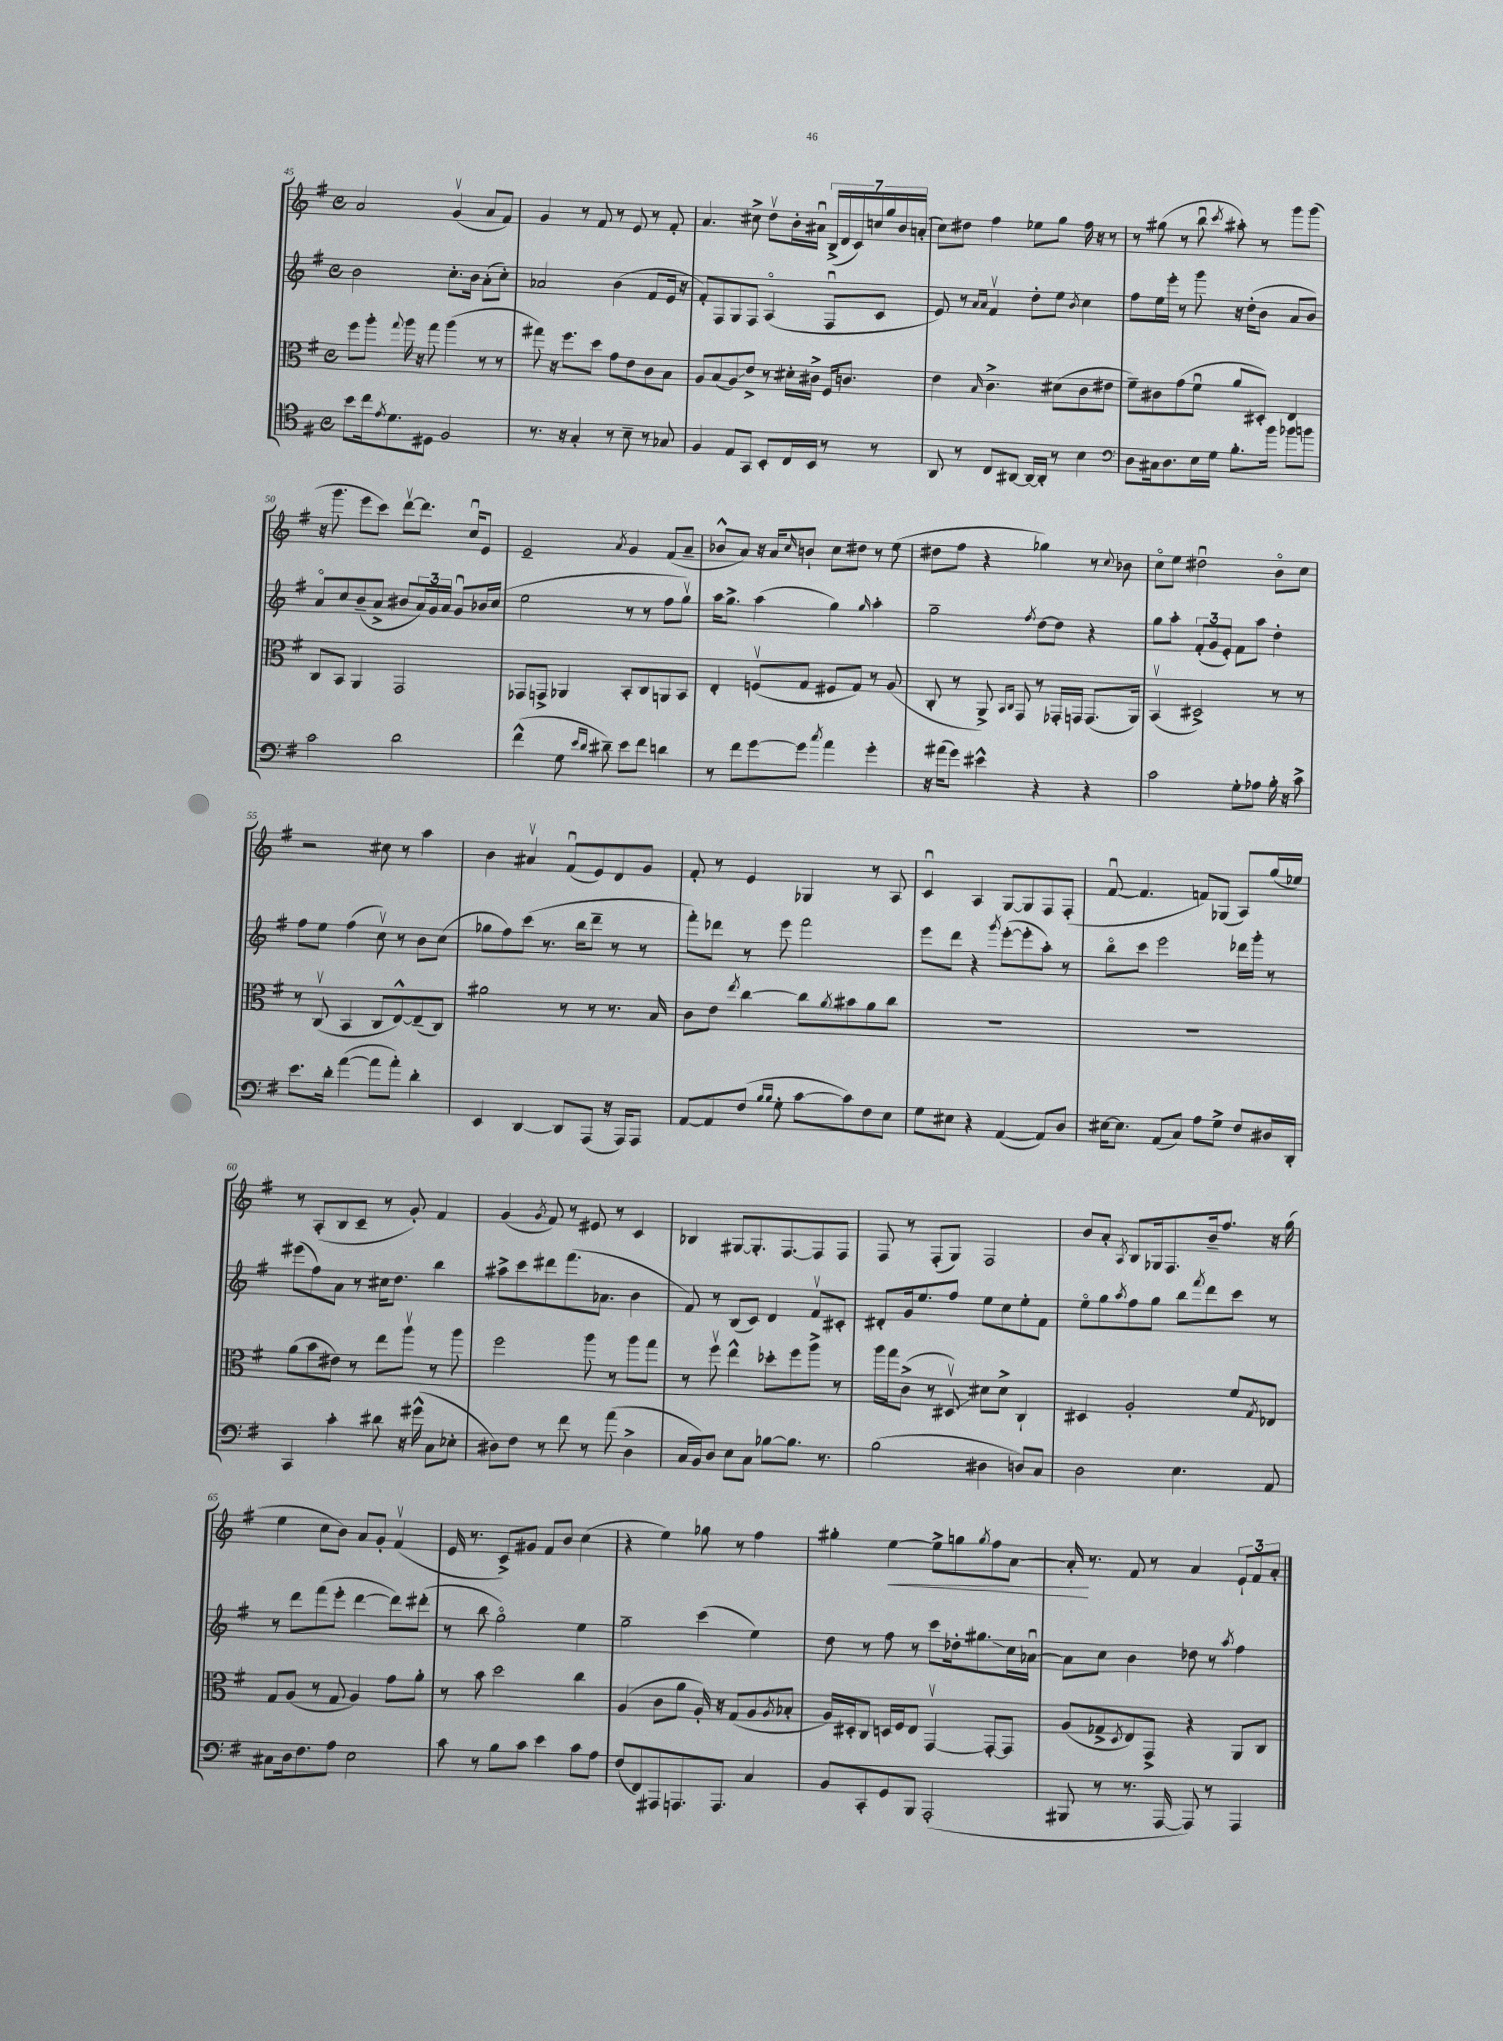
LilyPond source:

<<
\new StaffGroup <<
\new Staff = "s0" {
    \clef treble \key g \major \defaultTimeSignature \time 4/4
    a'2 g'4\upbow( a'8 fis'8) |
    g'4 r8 fis'8 r8 e'8 r8 fis'8-. |
    a'4. cis''8-> d''8\upbow b'16-. ais'16\downbow \tuplet 7/4 { b16->( d'16 c'16) c''16 g''16 b'16 a'16-.( } |
    c''8) dis''8 fis''4 ees''8 g''8 fis''16 r16 r8 |
    r8 gis''8( r8 b''8\downbow \acciaccatura { c'''8 } ais''8-.) r8 g'''8 g'''8( |
    r16 g'''8. e'''8 c'''8) d'''8~\upbow d'''8. c''16\downbow e'8 |
    e'2-- \acciaccatura { a'8 } g'4 fis'8( a'8-- |
    bes'8-^ a'8) r16 a'16 \grace { c''16 } b'8-! c''8 dis''8 r8 e''8( |
    dis''8 fis''8 r4 ges''4) r8 \appoggiatura { c''8 } bes'8 |
    c''8\flageolet e''8 dis''2\downbow b'8\flageolet c''8 |
    r2 cis''8 r8 a''4 |
    b'4 ais'4\upbow fis'8\downbow( e'8) d'8 g'8 |
    fis'8-. r8 e'4 ges4 r8 a8 |
    c'4\downbow a4 g8~ g8 fis8 fis8-.( |
    fis'8~\downbow fis'4. f'8) ges8( a8) g''16( ees''16) |
    r8 a8-.( b8 c'8-- r8 g'8-.) fis'4 |
    g'4( \acciaccatura { g'8 } fis'8) r8 eis'8 r8 c'4 |
    bes4 gis8~ gis8.-. fis8.~ fis8 fis8 |
    fis8 r8 fis8-.( g8) fis2 |
    b'8 a'8-. \acciaccatura { a8 } b8 ges16 fis8. b'16-- fis''8. r16 g''16( |
    e''4 c''8 b'8) a'8 g'8-. fis'4\upbow( |
    e'16 r8. c'8->) gis'8 fis'8 b'8 c''4( |
    r4 e''4) ges''8 r8 fis''4 |
    gis''4-. e''4~\< e''8-> g''8 \acciaccatura { g''8 } fis''8 a'8~ |
    a'16-.\! r8. fis'8 r8 a'4 \tuplet 3/2 { e'8-! fis'8 a'8-. } \bar "|." |
}
\new Staff = "s1" {
    \clef treble \key g \major \defaultTimeSignature \time 4/4
    b'2 c''8.-. b'16 a'8-.( c''8-.) |
    aes'2 b'4( fis'8 e'16 r16 |
    fis'8-.) fis8 g8 fis8 a4\flageolet( fis8\downbow c'8 |
    e'8) r8 \grace { a'16 a'16 } fis'4\upbow d''8-. e''8 \acciaccatura { b'8 } c''4 |
    fis''8 e''16 e'''16-. r8 g'''8 r16 d''16-.( b'8 a'8 b'8) |
    a'8\flageolet c''8 b'8--( a'8-> bis'8 \tuplet 3/2 { a'16) g'16 a'16 } g'8\downbow bes'16 c''16( |
    e''2 r8 r8 fis''8 g''8\upbow) |
    a''16 g''8.-> a''4( g''4) \grace { g''16 } a''4-. |
    g''2-- \acciaccatura { fis''8 } d''8~ d''8 r4 |
    g''8 a''8-. \tuplet 3/2 { fis'8-.( g'8 e'8-.) } fis'8 a''8 d''4-. |
    fis''8 e''8 fis''4( c''8\upbow) r8 b'8 c''8( |
    ges''8 fis''8) c'''8( r8. b''16 d'''8-- r8 r8 |
    fis'''8-.) des'''8 r8 e'''8 fis'''2 |
    e'''8 d'''8 r4 \acciaccatura { g'''8 } e'''8~-.( e'''8-. a''8-.) r8 |
    b''8\flageolet c'''8 e'''2 des'''16 g'''16-. r8 |
    eis'''8( fis''8) a'8 r8 cis''16 d''8. b''4 |
    ais''8-> c'''8 dis'''8 fis'''8.( aes'8. b'4 |
    fis'8) r8 b8( c'8) d'4 fis'8\upbow cis'8-. |
    dis'8-. g'16 e''8. fis''8 e''8 c''8 e''8-. fis'8 |
    e''8\flageolet g''8 \acciaccatura { a''8 } fis''8 g''8 b''8 \acciaccatura { fis'''8 } d'''8 c'''8 r8 |
    r8 d'''8 fis'''8( e'''8-. d'''4~ d'''8) dis'''8-.( |
    r8 b''8 g''2\flageolet) e''4 |
    g''2-- c'''4( e''4) |
    d''8 r8 fis''8 r8 c'''8 des''16-. gis''8.\glissando c''16 aes'16~\downbow |
    aes'8 c''8 b'4 des''8 r8 \acciaccatura { a''8 } fis''4 \bar "|." |
}
\new Staff = "s2" {
    \clef alto \key g \major \defaultTimeSignature \time 4/4
    fis''8 a''8-. \appoggiatura { g''8 } a''16 r16 g''8 a''4( r8 r8 |
    gis''8) r16 fis''8. d''8 g'8 e'8 c'8 b8 |
    a8 b8( a8\glissando) e'8-> r8 dis'16-. cis'16-> fis16 c'8. |
    e'4 \grace { b16 } c'4.-> dis'8( c'8 eis'8 |
    fis'8--) cis'8 g'8( fis'8\downbow a'8 dis8-.) e4 |
    c8 b,8 a,4 g,2 |
    ges,8 g,8-> aes,4 b,8-. c8 a,8 b,8 |
    e4-. f8\upbow( g8 fis8 g8) r8 a8( |
    c8-. r8 a,8->) \grace { b,16 c16 } g,8 r8 ges,16-. g,16 g,8.( a,16) |
    b,4\upbow( dis2->) r8 r8 |
    r8 c8\upbow( b,4 c8 e8~-^) e8--( c8) |
    ais'2 r8 r8 r8. b16 |
    c'8 e'8 \acciaccatura { e''8 } c''4~ c''8 \acciaccatura { a'8 } bis'8 a'8 c''8 |
    R1 |
    R1 |
    a'8( b'8 eis'8) r8 e''8 a''8\upbow r8 a''8 |
    fis''2 a''8 r8 a''8 g''8 |
    r8 fis''8\upbow e''4-^ des''8-. fis''8 a''8-> r8 |
    a''16 g''16 c'8->( r8 dis8\upbow\glissando) dis'8 dis'8-> c4-! |
    dis4 a2-. fis'8 \acciaccatura { g8 } ees8 |
    g8 a8( r8 g8 a4) g'8 a'8-. |
    r8 b'8 d''2 c''4 |
    a4( c'8 a'8 a16-.) r16 g8( a8 \acciaccatura { a8 } bes8-. |
    a16) dis16-. c8 d16 fis16 e8 g,4~\upbow g,8~-. g,8 |
    a8( ges8-> \acciaccatura { d8 } e8) g,8-> r4 a,8 c8 \bar "|." |
}
\new Staff = "s3" {
    \clef tenor \key g \major \defaultTimeSignature \time 4/4
    b'8 c''16 \acciaccatura { e'8 } d'8. dis8 fis2 |
    r8. r16 g4-. r8 b8-- r8 ges8 |
    fis4 e8 g,8 b,8-. c16 b,16 r8 r8 |
    a,8 r8 c8 ais,8~ ais,16~ ais,16-. r8 b4 |
    \clef bass d8 cis16 d8. e16 g16 b8.-. b'16 bes'8 b'8 |
    c'2 d'2 |
    fis'4-^( g8 \grace { e'16 d'16 } dis'8--) e'8 fis'8 d'4 |
    r8 fis'8 g'8~ g'8 \acciaccatura { c''8 } a'4 g'4-. |
    r16 ais'16( g'8) eis'4-^ r4 r4 |
    c'2 g8-. aes8 b16-. r16 c'8-> |
    e'8. d'16-. a'4~( a'8 a'8-.) d'4-. |
    e,4 d,4~ d,8 a,,8( r16 a,,16) a,,8 |
    a,8~ a,8 fis8( \grace { b16 b16 } g8-. c'8~ c'8) fis8 e8 |
    g8 eis8 r4 a,4~( a,8) d8 |
    eis16~ eis8. a,8( c8) a8 g8-> fis8 dis16 d,16-. |
    c,4 c'4-. dis'8 r16 gis'16-^( c8 ees8-. |
    dis8) fis8 r8 fis'8 r8 a'8( dis4-> |
    c16 b,16) d8 e8 c8 bes8~ bes8. r8. |
    b2( dis4 d8) c8 |
    d2 e4. a,8 |
    cis8 d16 fis8. a8 e2 |
    c'8 r8 b8 c'8 e'4 c'8 a8 |
    fis8( fis,8) ais,,8 a,,8. a,,8. c4 |
    b,8 c,8-. g,8 b,,8 a,,2-.( |
    bis,,8 r8 r8. a,,16~ a,,8) r8 a,,4 \bar "|." |
}
>>
>>
\layout { \context { \Score currentBarNumber = #45 } }
